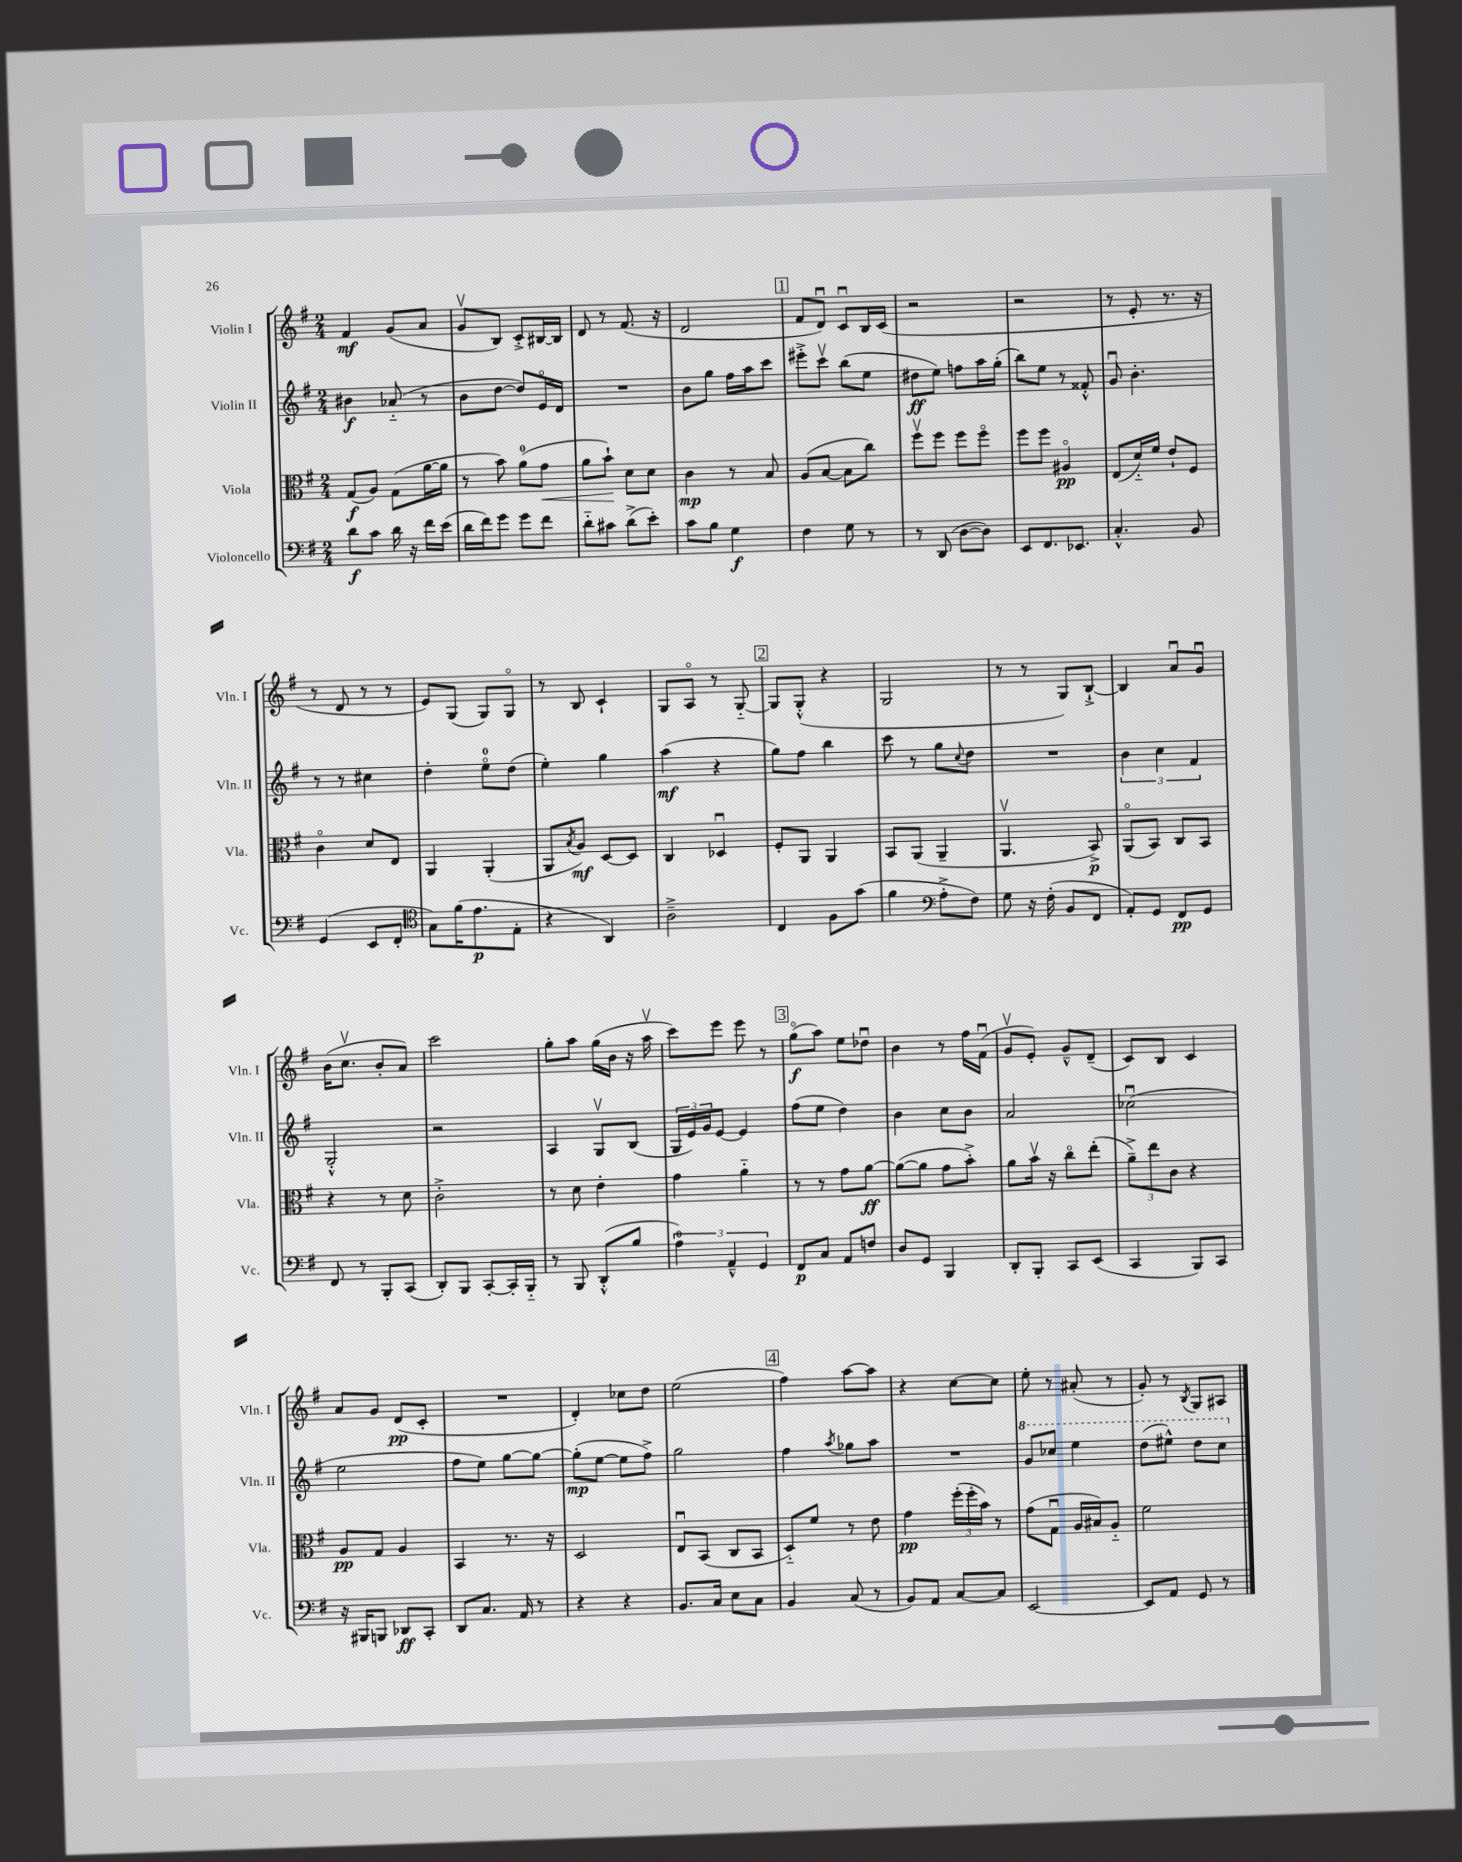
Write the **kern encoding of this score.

**kern	**dynam	**kern	**dynam	**kern	**dynam	**kern	**dynam
*part4	*part4	*part3	*part3	*part2	*part2	*part1	*part1
*staff4	*staff4	*staff3	*staff3	*staff2	*staff2	*staff1	*staff1
*I"Violoncello	*	*I"Viola	*	*I"Violin II	*	*I"Violin I	*
*I'Vc.	*	*I'Vla.	*	*I'Vln. II	*	*I'Vln. I	*
*clefF4	*	*clefC3	*	*clefG2	*	*clefG2	*
*k[f#]	*	*k[f#]	*	*k[f#]	*	*k[f#]	*
*M2/4	*	*M2/4	*	*M2/4	*	*M2/4	*
=1	=1	=1	=1	=1	=1	=1	=1
8d\L	f	(8G/L	f	4b#X\	f	4f#/	mf
8c\J	.	8A/J)	.	.	.	.	.
16d\	.	(8G\L	.	(8a-X/	.	(8g/L	.
16r	.	.	.	.	.	.	.
16f#\LL	.	[16a\L	.	8r	.	8a/J	.
(16e\JJ	.	16a\JJ]	.	.	.	.	.
=2	=2	=2	=2	=2	=2	=2	=2
16d\LL	.	8r	.	8b\L	.	8gv/L	.
16f#\J)	.	.	.	.	.	.	.
8g\J	.	8b\)	.	[8dd\J	.	8B/J)	.
8g\L	.	(8a\L	.	8dd/L])	.	8c'^/L	.
!	!	!	!LO:HP:b	!	!	!	!
8f#\J	.	8g\J	<	16e/L	.	[16B#X/L	.
.	.	.	.	16d/JJ	.	16B#/JJ]	.
=3	=3	=3	=3	=3	=3	=3	=3
8d\L	.	8a\L	.	2r	.	8d/	.
8c#X\J	.	8b`\J)	.	.	.	8r	.
(8d^\L	.	8d\L	[	.	.	(8.f#/	.
8e'\J)	.	8d\J	.	.	.	.	.
.	.	.	.	.	.	16r	.
=4	=4	=4	=4	=4	=4	=4	=4
8c\L	.	4c\	mp	8b\L	.	2d/	.
8B\J	.	.	.	8gg\J	.	.	.
4G\	f	8r	.	16ff#\LL	.	.	.
.	.	.	.	16aa\J	.	.	.
.	.	8B/	.	8ccc\J	.	.	.
!!LO:REH:place=s1:t=1
=5	=5	=5	=5	=5	=5	=5	=5
4F#\	.	(8A/L	.	8eee#X'^\L	.	8f#/L	.
.	.	[8B/J	.	8cccv\J	.	8du/J)	.
8G\	.	8B\L]	.	(8bb\L	.	8cu/L	.
8r	.	8cc\J)	.	8ee\J	.	16B/L	.
.	.	.	.	.	.	(16c/JJ	.
=6	=6	=6	=6	=6	=6	=6	=6
8r	.	8ff#v\L	.	8dd#X\L	ff	2r	.
(8DD/	.	8ff#\J	.	8ee\J)	.	.	.
[8D\L	.	8ff#\L	.	8ffn\L	.	.	.
8D\J])	.	8ff#\J	.	16aa\L	.	.	.
.	.	.	.	(16gg'\JJ	.	.	.
=7	=7	=7	=7	=7	=7	=7	=7
8EE/L	.	8ff#\L	.	8bb\L)	.	2r	.
8.FF#/	.	8ff#\J	.	8ee\J	.	.	.
.	.	4A#X/	pp	8r	.	.	.
8.EE-X/J	.	.	.	.	.	.	.
.	.	.	.	8f##X'^^/	.	.	.
=8	=8	=8	=8	=8	=8	=8	=8
4.C'^^/	.	(8E/L	.	8gu/	.	8r	.
.	.	16d/L)	.	4.b'\	.	8e'/	.
.	.	16f#/JJ	.	.	.	.	.
.	.	8e`/L	.	.	.	8.r	.
8BB/	.	8F#/J	.	.	.	.	.
.	.	.	.	.	.	16r	.
!!LO:LB:g=z
=9	=9	=9	=9	=9	=9	=9	=9
(4GG/	.	4c\	.	8r	.	8r	.
.	.	.	.	8r	.	8d/	.
8EE/L	.	8d/L	.	4cc#X\	.	8r	.
8FF#'/J	.	8E/J	.	.	.	8r	.
=10	=10	=10	=10	=10	=10	=10	=10
*clefC4	*	*	*	*	*	*	*
8G\L)	.	4AA/	.	4dd'\	.	8e/L)	.
(16f#\K	.	.	.	.	.	(8G/J	.
8.e\	p	.	.	.	.	.	.
.	.	(4AA'/	.	8ee\L	.	8G/L)	.
8E'\J	.	.	.	(8dd\J	.	8G/J	.
=11	=11	=11	=11	=11	=11	=11	=11
4r	.	8AA/L	.	4ee'\)	.	8r	.
.	.	8qB/	.	.	.	.	.
.	.	8A/J)	mf	.	.	8B/	.
4AA/)	.	[8D/L	.	4gg\	.	4c`/	.
.	.	8D/J]	.	.	.	.	.
=12	=12	=12	=12	=12	=12	=12	=12
2A~^\	.	4C/	.	(4aa\	mf	8G/L	.
.	.	.	.	.	.	8A/J	.
.	.	4D-Xu/	.	4r	.	8r	.
.	.	.	.	.	.	[8G/	.
!!LO:REH:place=s1:t=2
=13	=13	=13	=13	=13	=13	=13	=13
4C/	.	8F#'/L	.	8gg\L)	.	8G/L]	.
.	.	8AA/J	.	8ff#\J	.	(8G'^^/J	.
8F#\L	.	4AA/	.	4bb\	.	4r	.
(8g\J	.	.	.	.	.	.	.
=14	=14	=14	=14	=14	=14	=14	=14
4f#\	.	8BB/L	.	8ccc\	.	2G/	.
.	.	(8AA/J	.	8r	.	.	.
*clefF4	*	*	*	*	*	*	*
8A'^\L	.	4AA~/	.	8gg\L	.	.	.
.	.	.	.	8qqcc/	.	.	.
8F#\J)	.	.	.	8dd\J	.	.	.
=15	=15	=15	=15	=15	=15	=15	=15
8G\	.	4.AAv/	.	2r	.	8r	.
16r	.	.	.	.	.	8r	.
(16F#'\	.	.	.	.	.	.	.
8BB/L	.	.	.	.	.	8G/L)	.
8FF#/J	.	8BB^/)	p	.	.	[8B`^/J	.
=16	=16	=16	=16	=16	=16	=16	=16
8AA'/L)	.	(8AA/L	.	6b\	.	4B/]	.
8GG/J	.	8BB/J)	.	.	.	.	.
.	.	.	.	6cc\	.	.	.
8FF#/L	pp	8C/L	.	.	.	8au/L	.
.	.	.	.	6f#/	.	.	.
8GG/J	.	8BB/J	.	.	.	8gu/J	.
!!LO:LB:g=z
=17	=17	=17	=17	=17	=17	=17	=17
8FF#/	.	4r	.	2G'^^/	.	(16b\KL	.
.	.	.	.	.	.	8.ccv\J	.
8r	.	.	.	.	.	.	.
8BBB'/L	.	8r	.	.	.	8b'/L	.
(8CC/J	.	8d\	.	.	.	8a/J)	.
=18	=18	=18	=18	=18	=18	=18	=18
8DD'/L)	.	2c'^\	.	2r	.	2ccc\	.
8BBB/J	.	.	.	.	.	.	.
[8CC'/L	.	.	.	.	.	.	.
16CC'/L]	.	.	.	.	.	.	.
16BBB/JJ	.	.	.	.	.	.	.
=19	=19	=19	=19	=19	=19	=19	=19
8r	.	8r	.	4A/	.	8gg'\L	.
8BBB/	.	8d\	.	.	.	8aa\J	.
(8DD'^^/L	.	4e'\	.	8Gv/L	.	(16gg\LL	.
.	.	.	.	.	.	16b\JJ	.
8B/J	.	.	.	(8B/J	.	16r	.
.	.	.	.	.	.	16aav\	.
=20	=20	=20	=20	=20	=20	=20	=20
6A\)	.	4g\	.	24G/LL	.	8ccc\L)	.
.	.	.	.	24e/)	.	.	.
.	.	.	.	24g/J	.	.	.
.	.	.	.	[8e/J	.	8eee\J	.
6AA~^^/	.	.	.	.	.	.	.
.	.	4a\	.	4e/]	.	8eee\	.
6GG/	.	.	.	.	.	.	.
.	.	.	.	.	.	8r	.
!!LO:REH:place=s1:t=3
=21	=21	=21	=21	=21	=21	=21	=21
8FF#/L	p	8r	.	(8ff#\L	.	(8gg\L	f
8C/J	.	8r	.	8ee\J	.	8aa\J)	.
8AA/L	.	8g\L	.	4dd\)	.	8ee\L	.
8Fn/J	.	[8a\J	ff	.	.	8dd-Xu\J	.
=22	=22	=22	=22	=22	=22	=22	=22
8D/L	.	(8a\L_	.	4b\	.	4b\	.
8GG/J	.	8a\J]	.	.	.	.	.
4BBB/	.	8g\L	.	8cc\L	.	8r	.
.	.	8b'^\J)	.	8b\J	.	16ff#\LL	.
.	.	.	.	.	.	(16f#u\JJ	.
=23	=23	=23	=23	=23	=23	=23	=23
8DD'/L	.	8a\L	.	2a/	.	8gv/L	.
8BBB'/J	.	16bv\Jk	.	.	.	8e'/J)	.
.	.	16r	.	.	.	.	.
8CC/L	.	8cc\L	.	.	.	8g~^^/L	.
(8EE/J	.	(8ee'\J	.	.	.	(8d~/J	.
=24	=24	=24	=24	=24	=24	=24	=24
4CC/	.	12a~^\L)	.	(2cc-Xu\	.	8c/L)	.
.	.	12ee\	.	.	.	.	.
.	.	.	.	.	.	8B/J	.
.	.	12c\J	.	.	.	.	.
8BBB/L)	.	4r	.	.	.	4c/	.
8CC/J	.	.	.	.	.	.	.
!!LO:LB:g=z
=25	=25	=25	=25	=25	=25	=25	=25
16r	.	8A/L	pp	2ee\	.	8a/L	.
16BBB#X/KL	.	.	.	.	.	.	.
8BBBn/J	.	8G/J	.	.	.	8g/J	.
8DD-X/L	ff	4A/	.	.	.	(8d/L	pp
8CC'/J	.	.	.	.	.	8c'/J	.
=26	=26	=26	=26	=26	=26	=26	=26
8DD/L	.	4BB/	.	8ff#\L	.	2r	.
8.C/J	.	.	.	8ee\J)	.	.	.
.	.	8.r	.	[8gg\L	.	.	.
16AA/	.	.	.	.	.	.	.
8r	.	.	.	8gg\J_	.	.	.
.	.	16r	.	.	.	.	.
=27	=27	=27	=27	=27	=27	=27	=27
4r	.	2D/	.	(8gg'\L]	mp	4d'/)	.
.	.	.	.	[8ee\J	.	.	.
4r	.	.	.	8ee\L]	.	8cc-X\L	.
.	.	.	.	8ff#^\J)	.	8dd\J	.
=28	=28	=28	=28	=28	=28	=28	=28
8.BB/L	.	8Eu/L	.	2gg\	.	(2ee\	.
.	.	(8BB/J	.	.	.	.	.
16C/Jk	.	.	.	.	.	.	.
8E\L	.	8C/L	.	.	.	.	.
8C\J	.	8BB/J	.	.	.	.	.
!!LO:REH:place=s1:t=4
=29	=29	=29	=29	=29	=29	=29	=29
4BB/	.	8D/L)	.	4ff#\	.	4ff#\)	.
.	.	8f#/J	.	.	.	.	.
.	.	.	.	8qaa/	.	.	.
(8C/	.	8r	.	8gg-X\L	.	[8aa\L	.
8r	.	8e\	.	8aa\J	.	8aa\J]	.
=30	=30	=30	=30	=30	=30	=30	=30
8BB/L)	.	4g\	pp	2r	.	4r	.
8AA/J	.	.	.	.	.	.	.
[8C/L	.	(24ff#'\LL	.	.	.	[8cc\L	.
.	.	24ff#'\	.	.	.	.	.
.	.	24b\JJ)	.	.	.	.	.
8C/J]	.	8r	.	.	.	8cc\J]	.
=31	=31	=31	=31	=31	=31	=31	=31
*	*	*	*	*8va	*	*	*
[2EE/	.	(8g\L	.	8gg/L	.	8ee'\	.
.	.	8Gu\J	.	8ccc-X/J	.	8r	.
.	.	16A/LL	.	4eee\	.	(8a#X'/	.
.	.	16B#X/J)	.	.	.	.	.
.	.	8A/J	.	.	.	8r	.
=32	=32	=32	=32	=32	=32	=32	=32
8EE/L]	.	2f#\	.	(8ddd\L	.	8g'/)	.
8AA/J	.	.	.	8eee#X^^\J)	.	8r	.
.	.	.	.	.	.	8qB/	.
8GG/	.	.	.	8ddd\L	.	8G/L	.
8r	.	.	.	8ccc\J	.	8A#X/J	.
*	*	*	*	*X8va	*	*	*
==	==	==	==	==	==	==	==
*-	*-	*-	*-	*-	*-	*-	*-
